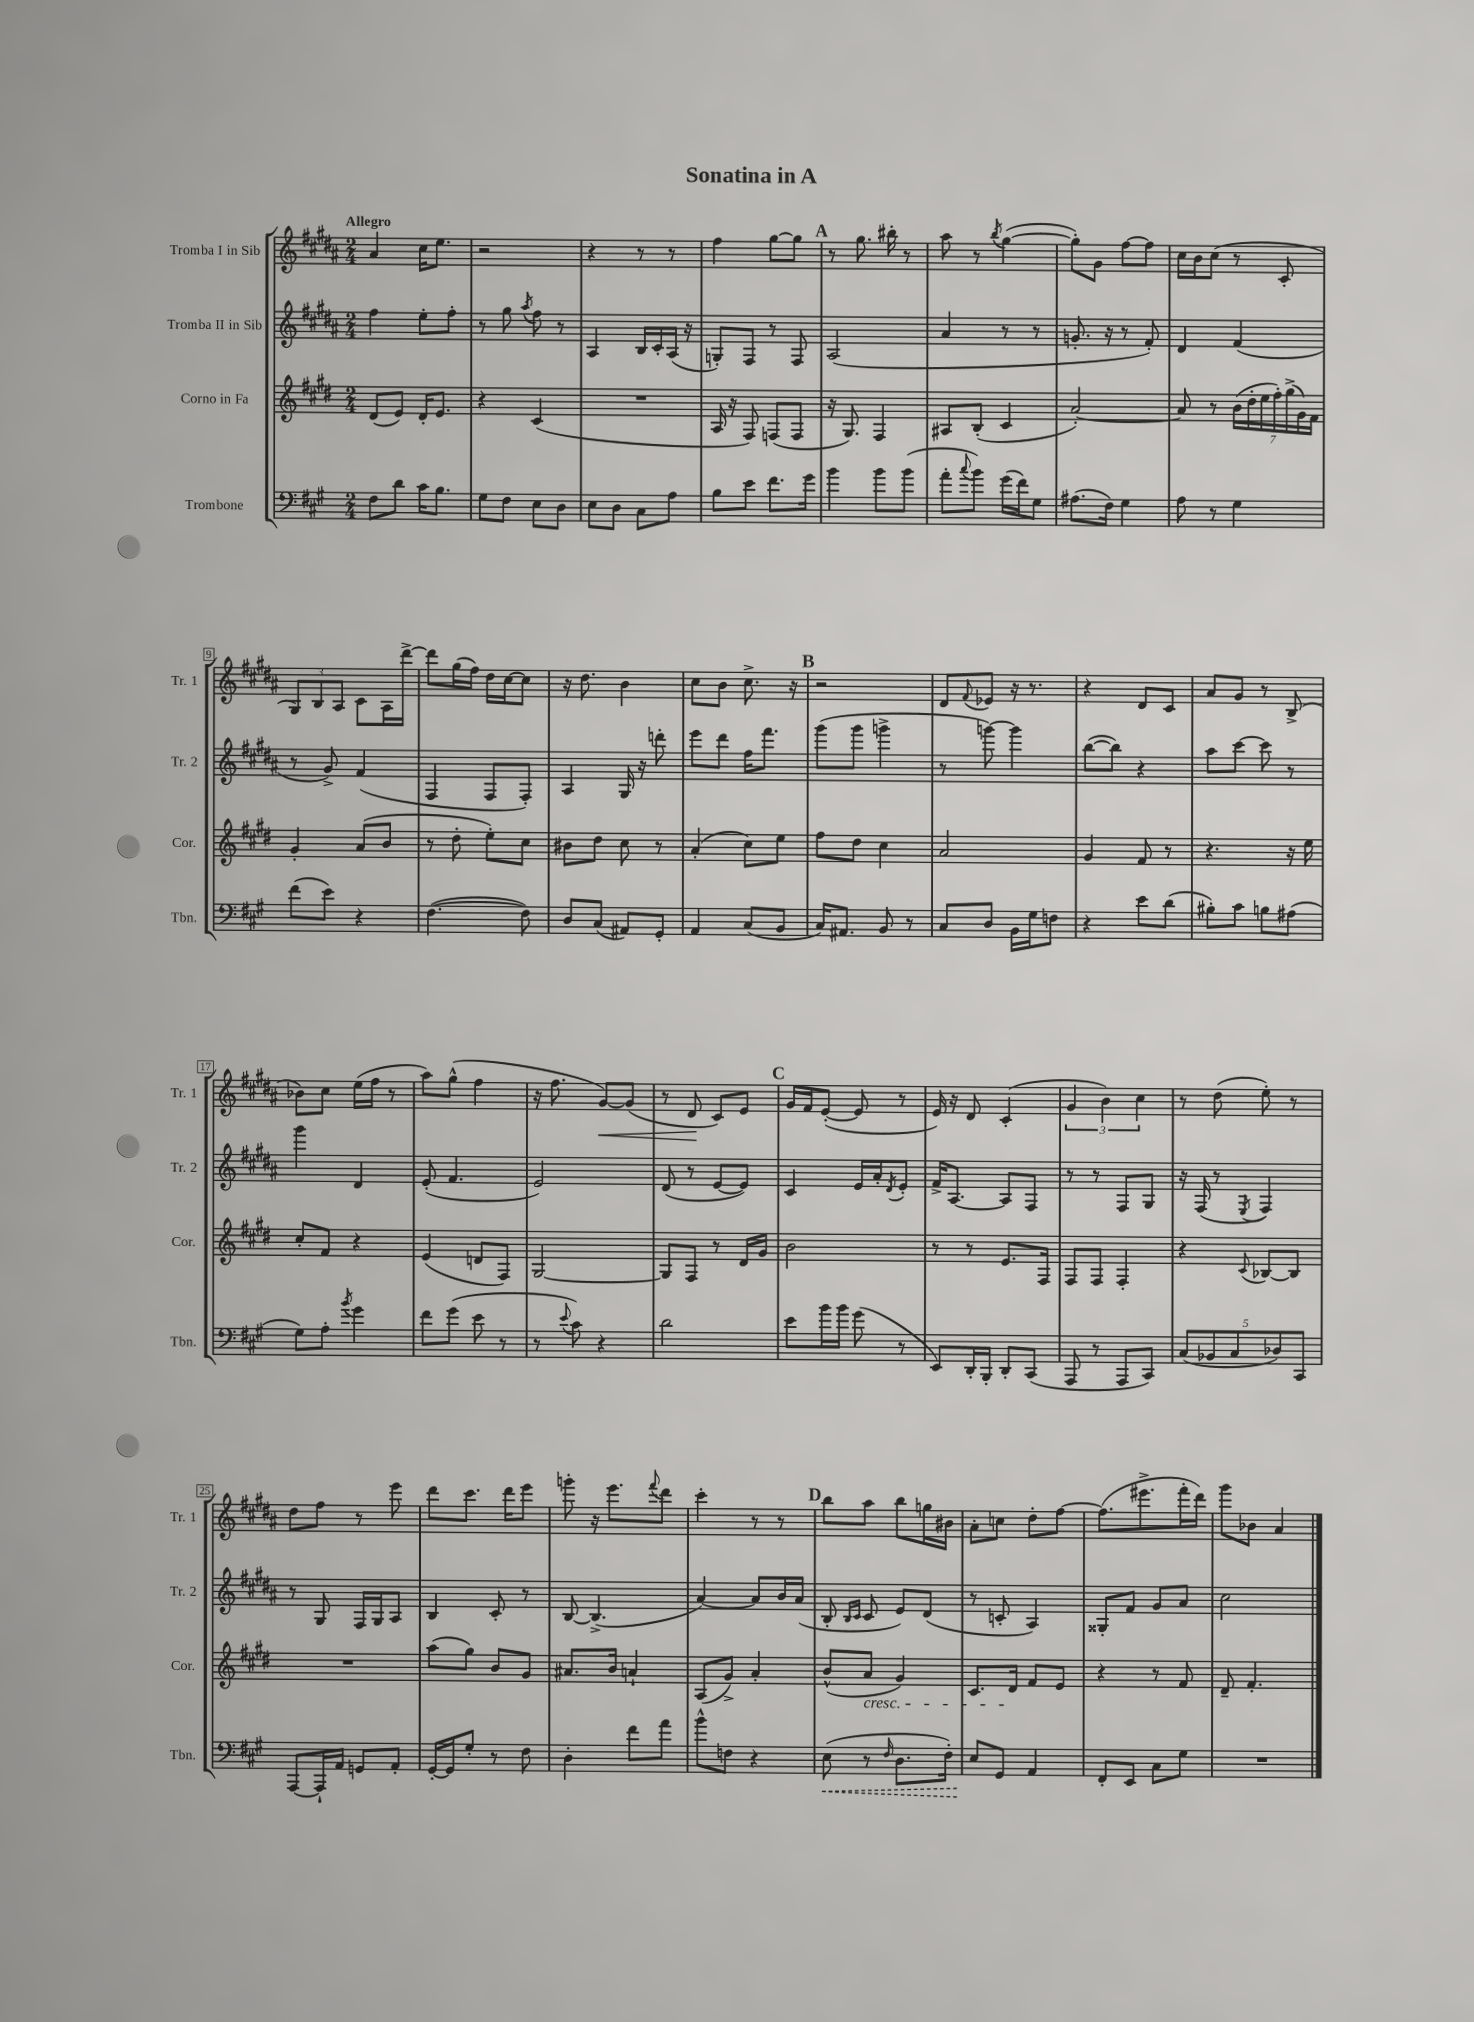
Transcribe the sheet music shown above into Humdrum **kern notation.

**kern	**kern	**kern	**kern
*staff4	*staff3	*staff2	*staff1
*clefF4	*clefG2	*clefG2	*clefG2
*k[f#c#g#]	*k[f#c#g#d#]	*k[f#c#g#d#a#]	*k[f#c#g#d#a#]
*M2/4	*M2/4	*M2/4	*M2/4
8F#	(8d#	4ff#	4a#
8d	8e)	.	.
16c#	16d#'	8ee'	16cc#
8.B	8.e	.	8.ee
.	.	8ff#'	.
=	=	=	=
8G#	4r	8r	2r
8F#	.	8gg#	.
.	.	8qaa#	.
8E	(4c#	8ff#	.
8D	.	8r	.
=	=	=	=
8E	2r	4A#	4r
8D	.	.	.
8C#	.	16B	8r
.	.	16c#'	.
8A	.	(16A#	8r
.	.	16r	.
=	=	=	=
8B	16A	8G')	4ff#
.	16r	.	.
8e	8F#)	8F#	.
8.f#	(8F	8r	[8gg#
.	8F	8F#	8gg#]
16g#	.	.	.
=	=	=	=
4b	16r	(2A#	8r
.	8.G#)	.	.
.	.	.	8.gg#
8b	4F#	.	.
.	.	.	16bb#'
(8b	.	.	8r
=	=	=	=
8a'	8A#	4a#	8aa#
8qqcc#	.	.	.
8b)	(8B'	.	8r
.	.	.	8qbb
(16g#	4c#	8r	([4gg#
16f#)	.	.	.
8G#	.	8r	.
=	=	=	=
(8.A#	[2a')	8.g'	8gg#'])
.	.	.	8g#
16F#)	.	16r	.
4G#	.	8r	[8ff#
.	.	8f#')	8ff#]
=	=	=	=
8A	8a]	4d#	16cc#
.	.	.	16b
8r	8r	.	(8cc#
4G#	(28b	(4f#	8r
.	28dd#'	.	.
.	28ee	.	.
.	28ff#')	.	.
.	.	.	8c#'
.	(28gg#^	.	.
.	28g#)	.	.
.	28f#	.	.
=	=	=	=
(8f#	4g#'	8r	12G#)
.	.	.	12B
8e)	.	8g#^)	.
.	.	.	12A#
4r	(8a	(4f#	8c#
.	8b	.	16A#
.	.	.	[16ddd#^
=	=	=	=
([4.F#	8r	4F#	8ddd#]
.	8dd#'	.	(16gg#
.	.	.	16ff#)
.	8ee')	8F#	16dd#
.	.	.	[16cc#
8F#])	8cc#	8F#')	8cc#]
=	=	=	=
8D	8b#	4A#	16r
.	.	.	8.dd#
(8C#	8dd#	.	.
8AA#)	8cc#	16G#	4b
.	.	16r	.
8GG#'	8r	8ddd'	.
=	=	=	=
4AA	(4a'	8eee	8cc#
.	.	8ddd#	8b
(8C#	8cc#)	16ff#	8.cc#^
.	.	8.fff#	.
8BB	8ee	.	.
.	.	.	16r
=	=	=	=
16C#)	8ff#	(8ggg#	2r
8.AA#	.	.	.
.	8dd#	8ggg#	.
8BB	4cc#	4ggg^	.
8r	.	.	.
=	=	=	=
8C#	2a	8r	8d#
.	.	.	8qqf#
8D	.	[8ggg)	8e-
16BB	.	4ggg]	16r
16G#	.	.	8.r
8F	.	.	.
=	=	=	=
4r	4g#	([8bb	4r
.	.	8bb])	.
8e	8f#	4r	8d#
(8d	8r	.	8c#
=	=	=	=
8B#')	4.r	8aa#	8a#
8c#	.	[8ccc#	8g#
8B	.	8ccc#]	8r
(8A#	16r	8r	(8B^
.	16ee	.	.
=	=	=	=
8G#)	8cc#'	4ggg#	8b-)
8A'	8f#	.	8cc#
8qb	.	.	.
4g#	4r	4d#	(16ee
.	.	.	16ff#
.	.	.	8r
=	=	=	=
8f#	(4e	(8e'	8aa#)
(8g#	.	4.f#	(8gg#^^
8e	8d	.	4ff#
8r	8F#)	.	.
=	=	=	=
8r	[2G#	2e)	16r
.	.	.	8.ff#
8qqe	.	.	.
8c#)	.	.	.
4r	.	.	[8g#)
.	.	.	(8g#]
=	=	=	=
2d	8G#]	(8d#	8r
.	8F#	8r	8d#
.	8r	[8e	8c#)
.	16d#	8e])	8e
.	16g#	.	.
=	=	=	=
8e	2b	4c#	16g#
.	.	.	16f#
16b	.	.	([8e'
16b	.	.	.
(8g#	.	16e	8e]
.	.	16a#'	.
.	.	8qd#	.
8r	.	8e'	8r
=	=	=	=
8EE)	8r	16f#^	16e)
.	.	[8.A#	16r
16DD'	8r	.	8d#
16BBB'	.	.	.
8DD'	8.e	8A#]	(4c#'
(8CC#	.	8F#	.
.	16F#	.	.
=	=	=	=
8AAA	8F#	8r	6g#
8r	8F#	8r	.
.	.	.	6b)
8AAA	4F#'	8F#	.
.	.	.	6cc#
8CC#)	.	8G#	.
=	=	=	=
(10C#	4r	16r	8r
.	.	(16F#	.
10BB-	.	.	.
.	.	8r	(8dd#
10C#	.	.	.
.	8qqc#	8qE	.
.	[8B-	4F#)	8ee')
10D-)	.	.	.
.	8B-]	.	8r
10CC#	.	.	.
=	=	=	=
[8AAA	2r	8r	8dd#
16AAA`]	.	8G#	8ff#
16AA	.	.	.
8GG	.	16F#	8r
.	.	16G#	.
8AA'	.	8A#	8eee
=	=	=	=
[16GG#'	(8aa	4B	8ddd#
16GG#]	.	.	.
8G#'	8gg#)	.	8.ccc#
8r	8b	8c#'	.
.	.	.	16ddd#
8F#	8g#	8r	8eee
=	=	=	=
4D'	8.a#	[8B	8ggg'
.	.	(4.B^]	16r
.	16b	.	8.eee
8f#	4a`	.	.
.	.	.	8qqfff#
8a	.	.	8ddd#
=	=	=	=
8b^^	(8A	[4a#)	4ccc#'
8F	8g#^)	.	.
4r	4a'	8a#]	8r
.	.	16b	8r
.	.	(16a#	.
=	=	=	=
(8E	(8b^^	8B'	8bb
.	.	16qqB	.
.	.	16qqc#	.
8r	8a	8c#	8aa#
16qqF#	.	.	.
8.D	4g#)	8e)	8bb
.	.	(8d#	16gg
16F#')	.	.	16b#
=	=	=	=
8E	8.c#	8r	8a#'
8GG#	.	8c'	8cc
.	16d#	.	.
4AA	8f#	4A#)	8dd#'
.	8e	.	[8ff#
=	=	=	=
8FF#'	4r	8G##'	(8.ff#]
8EE	.	8f#	.
.	.	.	8.eee#^
8C#	8r	8g#	.
8G#	8f#	8a#	16fff#'
.	.	.	16ddd#)
=	=	=	=
2r	8d#~	2cc#	8ggg#
.	4.f#'	.	8b-
.	.	.	4a#
==	==	==	==
*-	*-	*-	*-
